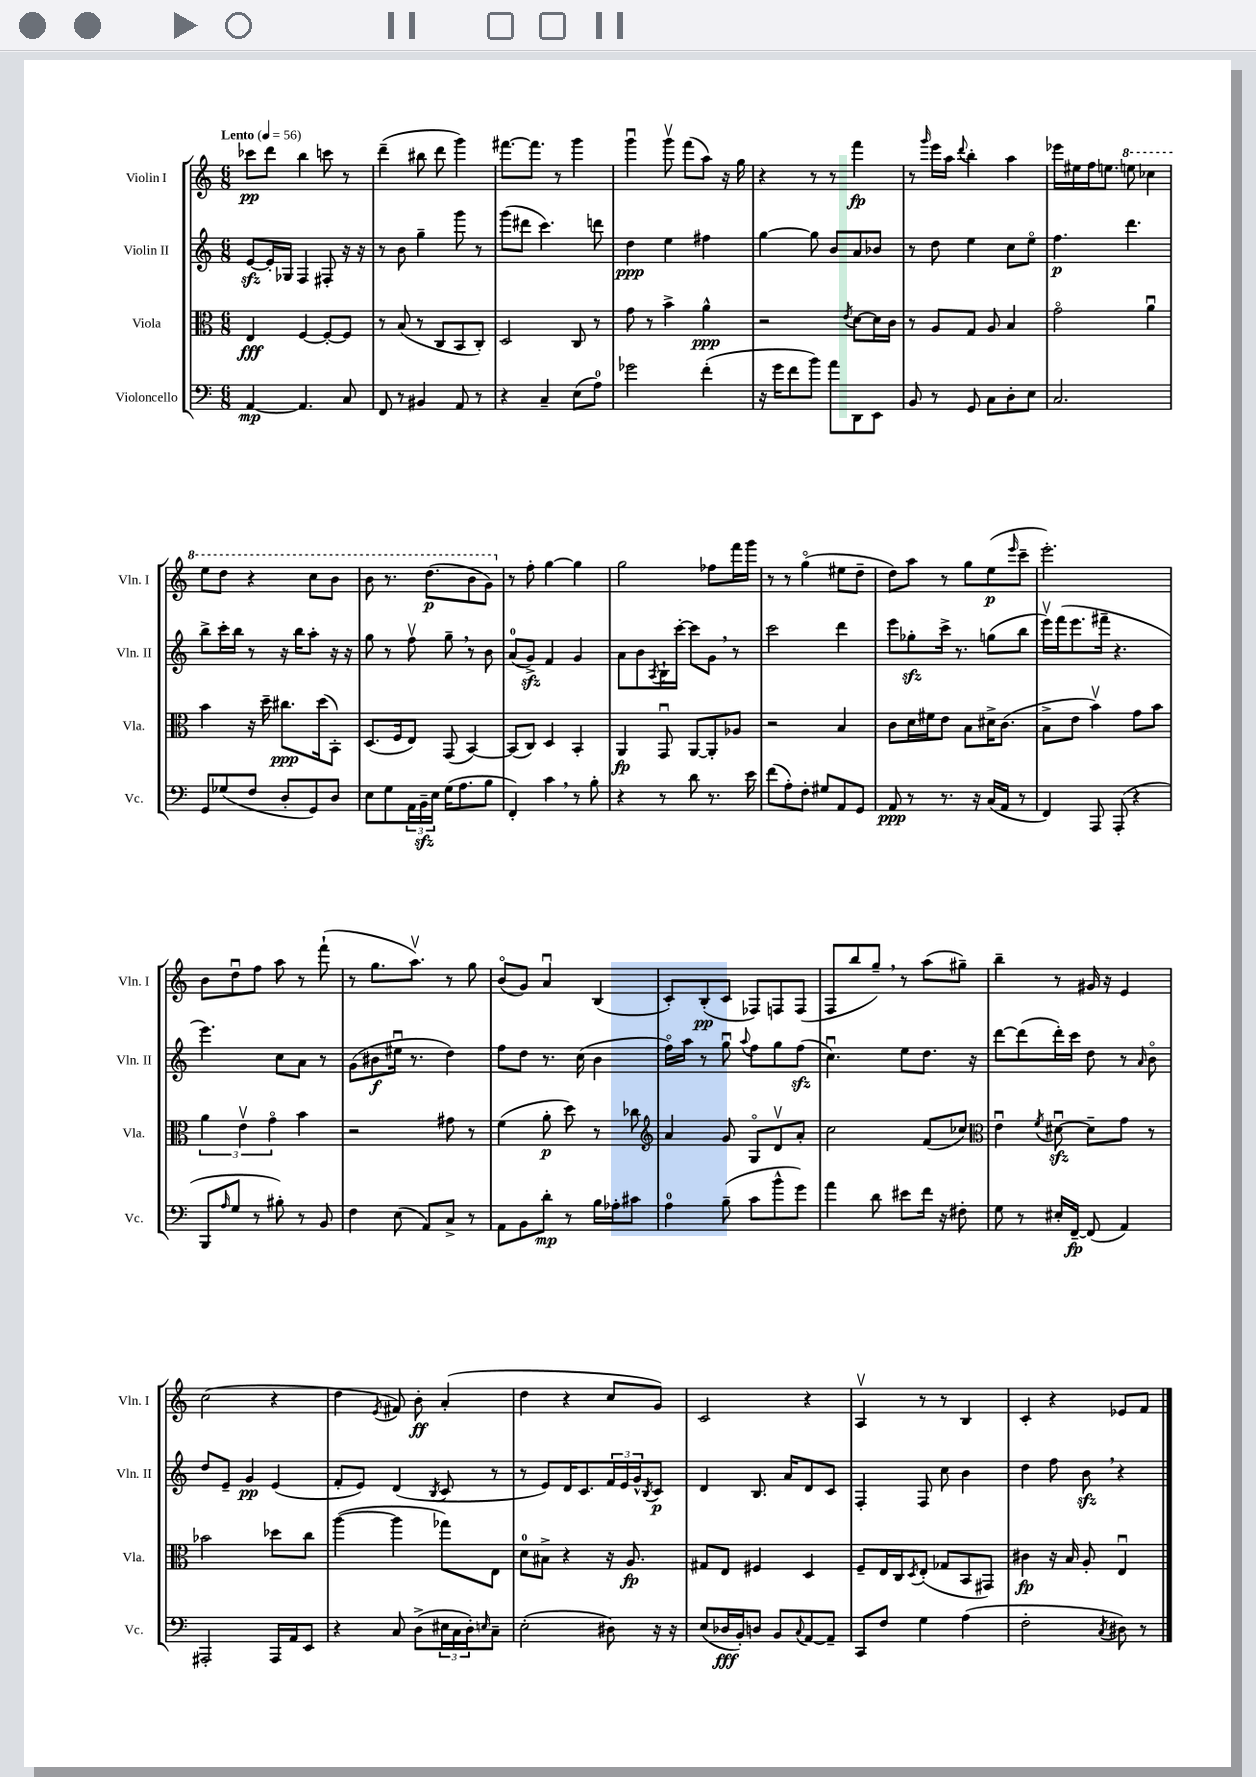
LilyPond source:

<<
\new StaffGroup <<
\new Staff = "s0" \with { instrumentName = "Violin I" shortInstrumentName = "Vln. I" } {
    \clef treble \key c \major \numericTimeSignature \time 6/8 \tempo "Lento" 4 = 56
    ces'''8\pp d'''8 b''4 c'''8 r8 |
    d'''4--( bis''8 d'''8 g'''4) |
    fis'''8.~ fis'''8. r8 g'''4 |
    g'''4\downbow g'''8\upbow f'''8( a''8) r16 g''16 |
    r4 r8 r8 f'''4\fp |
    r8 \grace { g'''16 } e'''16 a''16 \appoggiatura { d'''8 } b''4-. a''4 |
    ees'''16 eis''16 f''16 e''8. \ottava #1 e'''8 ces'''4 |
    e'''8 d'''8 r4 c'''8 b''8 |
    b''8 r8. d'''8.\p( b''8 g''8) \ottava #0 |
    r8 f''8-. g''4~ g''4 |
    g''2 fes''8 f'''16 g'''16 |
    r8 r8 g''4\flageolet( eis''8 d''8-- |
    d''8) a''8 r8 g''8 e''8\p( \grace { e'''16 } c'''8-- |
    e'''2.-.) |
    b'8 d''8\downbow f''8 a''8 r8 f'''8-!( |
    r8 g''8. a''8.\upbow) r8 g''8 |
    b'8\flageolet( g'8) a'4\downbow b4( |
    c'8-.) b8-.\pp( c'8 fes8) f8 f8( |
    f8 b''8 g''8--) \breathe r8 a''8( gis''8--) |
    b''4-- r8 gis'16 r16 e'4 |
    c''2( r4 |
    d''4 \acciaccatura { e'8 } fis'8) b'8-.\ff a'4-.( |
    d''4 r4 c''8 g'8) |
    c'2 r4 |
    a4\upbow r8 r8 b4 |
    c'4-. r4 ees'8 f'8 \bar "|." |
}
\new Staff = "s1" \with { instrumentName = "Violin II" shortInstrumentName = "Vln. II" } {
    \clef treble \key c \major \numericTimeSignature \time 6/8
    e'8~\sfz e'16-. ges16 f4 fis8-. r16 r16 |
    r8 b'8 g''4-- g'''8 r8 |
    g'''8( dis'''8 c'''4.) d'''8 |
    d''4\ppp e''4 fis''4 |
    g''4~ g''8 b'8 a'8 bes'8 |
    r8 d''8 e''4 c''8 e''8\flageolet |
    f''4.\p d'''4. |
    b''8-> c'''16-. b''16 r8 r16 b''16 a''8-. r16 r16 |
    g''8 r8 f''8\upbow g''8-- \breathe r8 b'8 |
    a'8-0( g'8->\sfz) f'4 g'4 |
    a'8 b'8 \acciaccatura { a8 } b16-! c'''16~-. c'''8 g'8 \breathe r8 |
    c'''2 d'''4 |
    e'''8 ges''8-.\sfz c'''16-> r8. g''8( b''8 |
    e'''16\upbow) f'''16( e'''8. fis'''16-- r4. |
    e'''4.) c''8 a'8 r8 |
    g'8( bis'8\f eis''16\downbow r8. d''4) |
    f''8 d''8 r8. c''16( b'4 |
    f''16\flageolet) a''16 r8 g''8\downbow \appoggiatura { a''8 } f''8 g''8 f''8\sfz( |
    c''4.\downbow) e''8 d''8. r16 |
    d'''8~ d'''8( d'''16-.) c'''16 d''8 r8 \grace { a'16 } b'8\flageolet |
    d''8 e'8-- g'4\pp e'4( |
    f'8-. e'8) d'4( \acciaccatura { b8 } c'8 r8 |
    r8 e'8) d'16 c'8. \tuplet 3/2 { f'16 e'16 g'16-^ } \acciaccatura { b8 } c'8\p |
    d'4 b8. a'16 d'8 c'8 |
    f4-. f8 c''8 b'4 |
    d''4 f''8 b'8\sfz \breathe r4 \bar "|." |
}
\new Staff = "s2" \with { instrumentName = "Viola" shortInstrumentName = "Vla." } {
    \clef alto \key c \major \numericTimeSignature \time 6/8
    e4\fff f4~ f8~-. f8 |
    r8 b8( r8 c8 b,8 c8-.) |
    d2 c8 r8 |
    g'8 r8 b'4-> a'4-^\ppp |
    r2 \acciaccatura { e'8 } d'8~ d'16 c'16 |
    r8 a8 g8 a8 b4 |
    g'2\flageolet a'4\downbow |
    b'4 r16 d''16-- cis''8.\ppp d''16( b,8-.) |
    d8.( f16 e8) g,8( b,4~) |
    b,8( c8) d4 b,4-. |
    a,4\fp g,8\downbow a,8~ a,8-. aes8 |
    r2 b4 |
    c'8 d'16 fis'16 e'8 b8 dis'16-> c'8.( |
    b8-> e'8 b'4\upbow) g'8 b'8 |
    \tuplet 3/2 { a'4 e'4\upbow g'4\flageolet } b'4 |
    r2 gis'8 r8 |
    f'4( a'8-.\p d''8) r8 ces''8 |
    \clef treble a'4 g'8 g8\flageolet d'8\upbow a'8-. |
    c''2 f'8( ces''8) |
    \clef alto e'4\downbow \acciaccatura { f'8 } dis'8~\downbow\sfz dis'8-- g'8 r8 |
    bes'2 des''8 c''8 |
    a''4~( a''4 ges''8) e8 |
    d'8-0 bis8-> r4 r16 a8.\fp |
    gis8 e8 fis4 d4 |
    f8-- e16 c16 \acciaccatura { d8 } e8-.( ges8 b,8 gis,8) |
    cis'4\fp r16 b16 a8-. e4\downbow \bar "|." |
}
\new Staff = "s3" \with { instrumentName = "Violoncello" shortInstrumentName = "Vc." } {
    \clef bass \key c \major \numericTimeSignature \time 6/8
    a,4~\mp a,4. c8 |
    f,8 r8 bis,4 a,8 r8 |
    r4 c4-- e8( a8-0) |
    ges'2 f'4-.( |
    r16 g'16 f'8 b'8) a'8 d,8 e,8 |
    b,8 r8 g,8 c8 d8-. e8 |
    c2. |
    g,8 ges8( f8 d8-. g,8) d8 |
    e8 g8 \tuplet 3/2 { a,16 b,16--\sfz e16 } g16( a8. b8 |
    f,4-.) c'4 \breathe r8 b8-. |
    r4 r8 d'8 r8. e'16 |
    f'8( a8-.) f8-. gis8 a,8 g,8 |
    a,8\ppp r8 r8. r16 c16( a,16 r8 |
    f,4) a,,8 a,,8-.( r4 |
    b,,8 \grace { a16 } g8 r8 bis8-.) r8 b,8 |
    f4 e8( a,8) c8-> r8 |
    a,8 b,8 d'8-.\mp r8 b16 aes16-. cis'8 |
    a4-0 b8--( c'8 b'8-^ g'8) |
    a'4 d'8 eis'8 f'16 r16 fis8-. |
    g8 r8 eis16-. f,16~--\fp f,8( a,4) |
    ais,,2-. ais,,16 a,16 e,8 |
    r4 c8 d8->( \tuplet 3/2 { eis16 c16 d16-.) } \grace { e16 } c8-- |
    e2-.( dis8) r16 r16 |
    e8( des16\fff b,16-.) d8 b,8 \appoggiatura { c8 } a,8~ a,8-- |
    c,8 f8 g4 a4( |
    f2-. \acciaccatura { c8 } dis8) r8 \bar "|." |
}
>>
>>
\layout { \context { \Score \remove "Bar_number_engraver" } }
